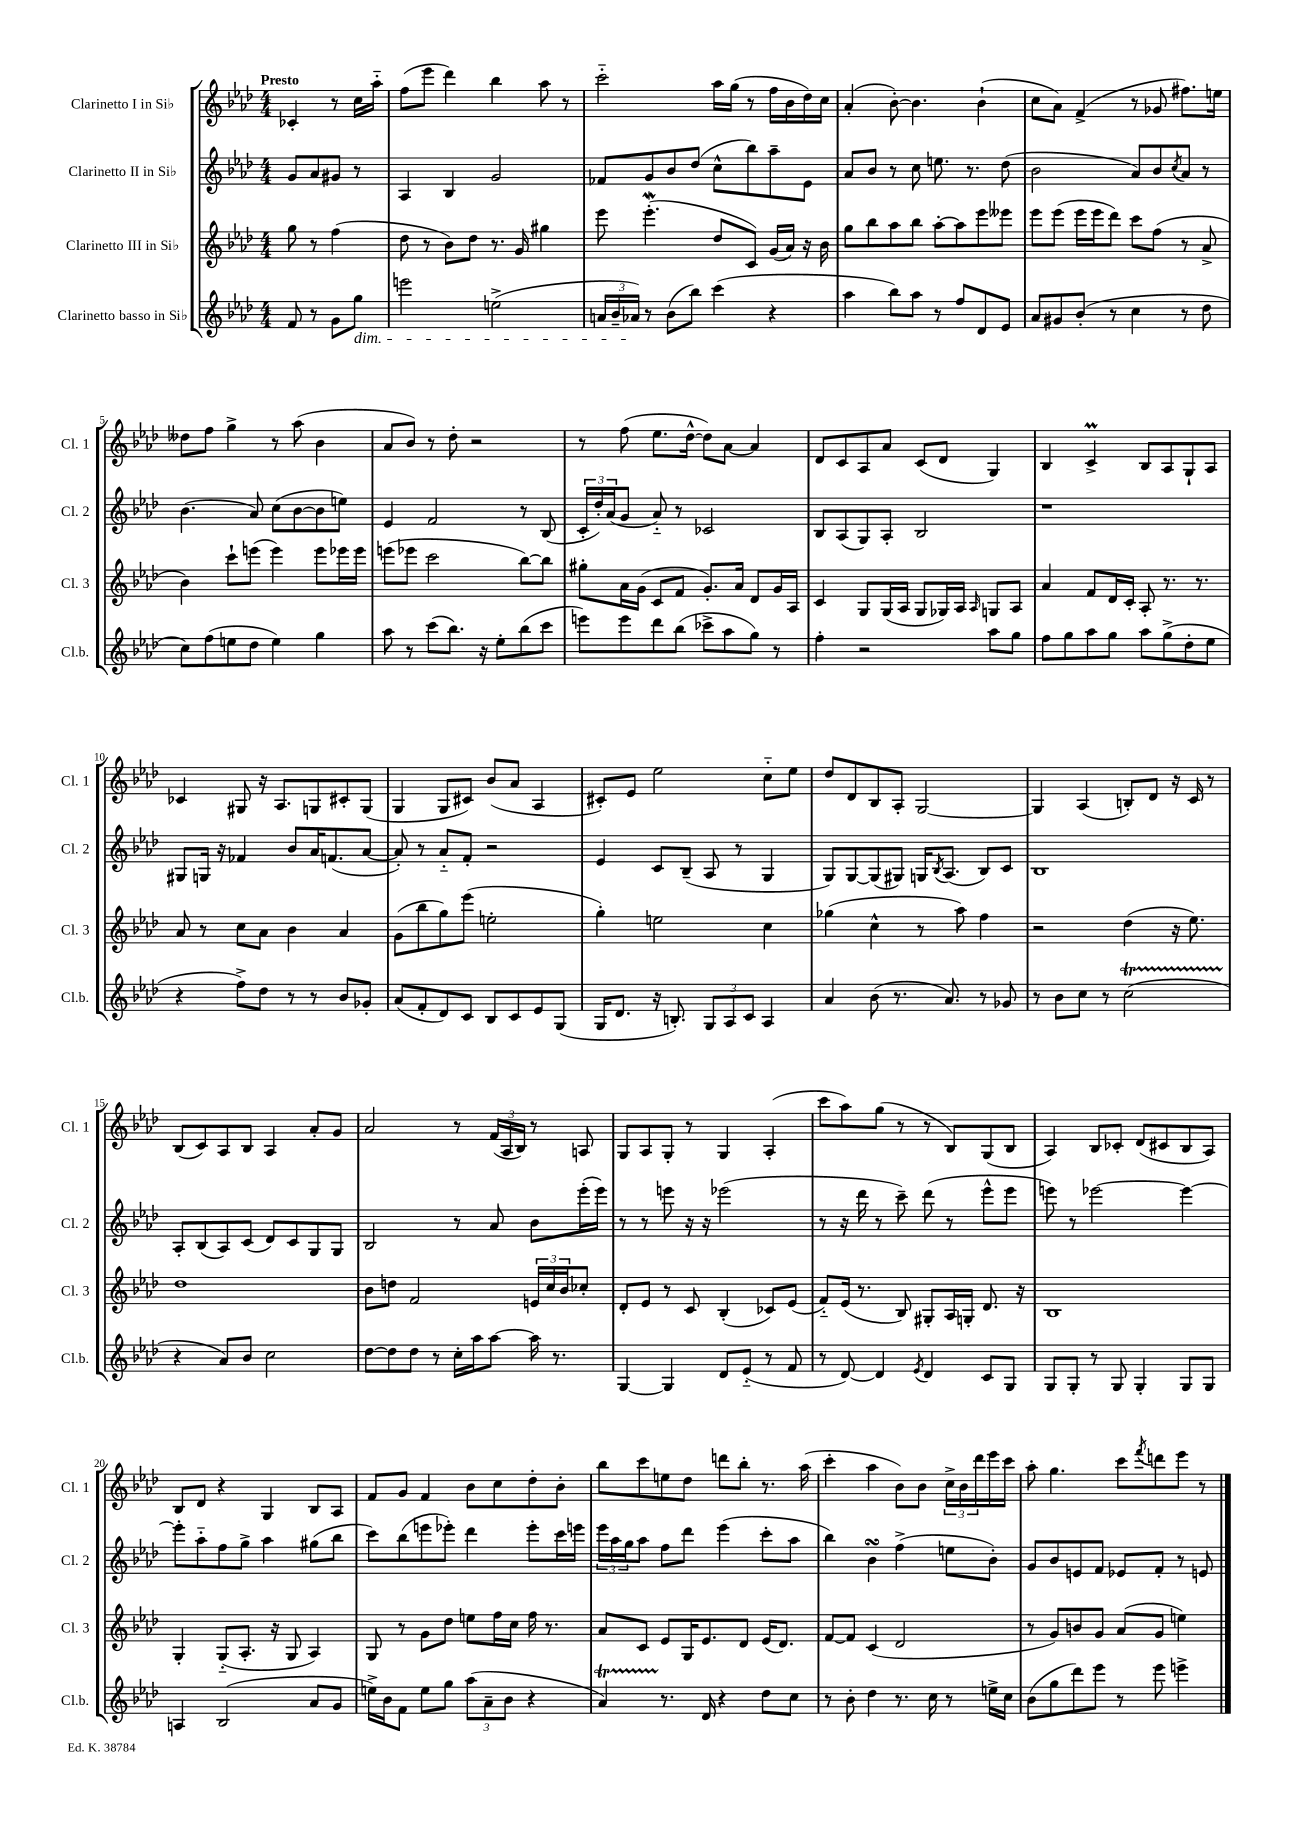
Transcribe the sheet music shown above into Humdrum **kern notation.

**kern	**kern	**kern	**kern
*staff4	*staff3	*staff2	*staff1
*clefG2	*clefG2	*clefG2	*clefG2
*k[b-e-a-d-]	*k[b-e-a-d-]	*k[b-e-a-d-]	*k[b-e-a-d-]
*M4/4	*M4/4	*M4/4	*M4/4
8f	8gg	8g	4c-'
8r	8r	8a-	.
8g	(4ff	8g#	8r
8gg	.	8r	16cc
.	.	.	16aa-'~
=	=	=	=
2eee	8dd-	4A-	(8ff
.	8r	.	8eee-
.	8b-)	4B-	4ddd-)
.	8dd-	.	.
(2ee^	8.r	2g	4bb-
.	16g	.	.
.	4gg#	.	8aa-
.	.	.	8r
=	=	=	=
24a	8eee-	8f-	2ccc'~
24b-~	.	.	.
24a-)	.	.	.
8r	(4.eee-'	8g	.
(8b-	.	8b-	.
8bb-)	.	(8dd-	.
(4ccc	8dd-	8cc^^	16aa-
.	.	.	(16gg
.	8c)	8bb-)	8r
4r	(16g	8aa-~	16ff
.	16a-)	.	16b-
.	16r	8e-	16dd-)
.	16b-	.	16cc
=	=	=	=
4aa-	8gg	8a-	(4a-'
.	8bb-	8b-	.
8bb-)	8aa-	8r	[8b-')
8aa-	8bb-	8cc	4.b-]
8r	[8aa-'	8.ee	.
8ff	8aa-]	.	.
.	.	8.r	.
8d-	8eee-	.	(4b-`
8e-	8eee--	(8dd-	.
=	=	=	=
8a-	8eee-	2b-	8cc
8g#	(8eee-	.	8a-)
(8b-'	16eee-	.	(4f^
.	16eee-	.	.
8r	8ddd-)	.	.
4cc	8ccc	8a-)	8r
.	(8ff	8b-	8g-
.	.	8qcc	.
8r	8r	8a-	8.ff#)
8dd-	8a-^	8r	.
.	.	.	16ee
=	=	=	=
8cc)	4b-)	(4.b-	8dd--
(8ff	.	.	8ff
8ee	8ccc`	.	4gg^
8dd-	(8eee	8a-)	.
4ee)	4eee)	(8cc	8r
.	.	[8b-	(8aa-
4gg	8eee	8b-]	4b-
.	16eee-	8ee)	.
.	16eee-	.	.
=	=	=	=
8aa-	(8eee	4e-	8a-
8r	8eee-	.	8b-)
(8ccc	2ccc	2f	8r
8.bb-)	.	.	8dd-'
.	.	.	2r
16r	.	.	.
8ee-'	.	.	.
(8bb-	[8bb-)	8r	.
8ccc	8bb-]	(8B-	.
=	=	=	=
8eee)	8gg#'	24c'	8r
.	.	24dd-')	.
.	.	(24a-	.
8eee	16a-	8g	(8ff
.	(16g	.	.
8ddd-	8c	8a-'~)	8.ee-
(8bb-	8f	8r	.
.	.	.	[16dd-^^
8ccc-^	8.g')	2c-	8dd-])
8aa-	.	.	[8a-
.	16a-	.	.
8gg)	8d-	.	4a-]
8r	16g	.	.
.	16A-	.	.
=	=	=	=
4ff'	4c	8B-	8d-
.	.	(8A-	8c
2r	8G	8G)	8A-
.	(16G	8A-'	8a-
.	16A-	.	.
.	8G	2B-	(8c
.	16G-)	.	8d-
.	16A-	.	.
.	16qqA-	.	.
8aa-	8G	.	4G)
8gg	8A-	.	.
=	=	=	=
8ff	4a-	1r	4B-
8gg	.	.	.
8aa-	8f	.	4c^
8gg	16d-	.	.
.	16c'	.	.
8aa-	8A-'	.	8B-
(8gg^	8.r	.	8A-
8dd-'	.	.	8G`
.	8.r	.	.
8ee-	.	.	8A-
=	=	=	=
4r	8a-	8G#	4c-
.	8r	16G	.
.	.	16r	.
8ff^)	8cc	4f-	8G#
8dd-	8a-	.	16r
.	.	.	8.A-
8r	4b-	8b-	.
8r	.	16a-	8G
.	.	(8.f	.
8b-	4a-	.	8c#'
8g-'	.	[8a-	(8G
=	=	=	=
(8a-	(8g	8a-'])	4G
8f'	8bb-	8r	.
8d-)	8gg)	8a-'~	8G
8c	(8eee-	8f'	8c#)
8B-	2ee'	2r	(8b-
8c	.	.	8a-
8e-	.	.	4A-
(8G	.	.	.
=	=	=	=
16G	4gg')	4e-	8c#')
8.d-	.	.	.
.	.	.	8e-
16r	2ee	8c	2ee-
8.B')	.	.	.
.	.	(8B-~	.
12G	.	8A-	.
12A-	.	.	.
.	.	8r	.
12c	.	.	.
4A-	4cc	4G	8cc'~
.	.	.	8ee-
=	=	=	=
4a-	(4gg-	8G)	8dd-
.	.	[8G	8d-
(8b-	4cc^^	(8G]	8B-
8.r	.	8G#)	8A-'
.	8r	16G	[2G
.	.	8qB-	.
8.a-)	.	(8.A-	.
.	8aa-)	.	.
8r	4ff	8B-)	.
8g-	.	8c	.
=	=	=	=
8r	2r	1B-	4G]
8b-	.	.	.
8cc	.	.	(4A-
8r	.	.	.
(2cc	(4dd-	.	8B')
.	.	.	8d-
.	16r	.	16r
.	8.ee-)	.	16c
.	.	.	8r
=	=	=	=
4r	1dd-	8A-'	(8B-
.	.	(8B-	8c)
8a-)	.	8A-)	8A-
8b-	.	(8c	8B-
2cc	.	8d-)	4A-
.	.	8c	.
.	.	8G	8a-'
.	.	8G	8g
=	=	=	=
[8dd-	8b-	2B-	2a-
8dd-]	8dd	.	.
8dd-	2f	.	.
8r	.	.	.
16cc'	.	8r	8r
16aa-	.	.	.
[8aa-	.	8a-	(24f
.	.	.	24A-
.	.	.	24B-)
16aa-]	24e	8b-	8r
.	24cc	.	.
8.r	.	.	.
.	24b-	.	.
.	8cc-'	(16eee-'	8A
.	.	16eee-)	.
=	=	=	=
[4G	8d-'	8r	8G
.	8e-	8r	8A-
4G]	8r	8eee	8G'
.	8c	16r	8r
.	.	16r	.
8d-	(4B-'	(2eee-	4G
(8e-'~	.	.	.
8r	8c-)	.	(4A-'
8f	(8e-	.	.
=	=	=	=
8r	8f'~)	8r	8ccc
[8d-)	(16e-	16r	8aa-)
.	8.r	16ddd-	.
4d-]	.	8r	(8gg
.	8B-)	8ccc~)	8r
8qe-	.	.	.
4d-	8G#'	(8ddd-	8r
.	16A-	8r	8B-)
.	16G'	.	.
8c	8.d-	8eee-^^	(8G
8G	.	8eee-	8B-
.	16r	.	.
=	=	=	=
8G	1B-	8eee)	4A-)
8G'	.	8r	.
8r	.	[2eee-	8B-
8G	.	.	8c-'
4G'	.	.	(8d-
.	.	.	8c#
8G	.	4eee-_	8B-
8G	.	.	8A-)
=	=	=	=
4A	4G'	8eee-']	8B-
.	.	8aa-'~	8d-
(2B-	(8G'~	8ff	4r
.	8.A-'	8gg^	.
.	.	4aa-	4G
.	16r	.	.
.	8G	.	.
8a-	4A-)	(8gg#	8B-
8g	.	8bb-	8A-
=	=	=	=
16ee^)	8G	8ccc)	8f
16b-	.	.	.
8f	8r	(8bb-	8g
8ee	8g	8eee	4f
8gg	8dd-	8eee-')	.
(12aa-	8ee	4ddd-	8b-
12a-~	.	.	.
.	16ff	.	8cc
12b-	.	.	.
.	16cc	.	.
4r	16ff	8eee-'	8dd-'
.	8.r	.	.
.	.	16ccc	8b-'
.	.	16eee	.
=	=	=	=
4a-)	8a-	24eee-	8bb-
.	.	24aa-	.
.	.	24gg	.
.	8c	8aa-	8ccc
8.r	8e-	8ff	8ee
.	16G	8ddd-	8dd-
16d-	8.e-	.	.
4r	.	(4eee-	8ddd
.	8d-	.	8bb-'
8dd-	(16e-	8ccc'	8.r
.	8.d-)	.	.
8cc	.	8aa-	.
.	.	.	(16aa-
=	=	=	=
8r	[8f	4bb-)	4ccc'
8b-'	8f]	.	.
4dd-	(4c	4b-	4aa-
8.r	2d-	(4ff^	8b-)
.	.	.	8b-
16cc	.	.	.
8r	.	8ee	24cc^
.	.	.	24b-
.	.	.	24ddd-
16ee^	.	8b-')	16eee-
16cc	.	.	16ccc
=	=	=	=
(8b-	8r	8g	8aa-'
8gg	8g)	8b-	4.gg
8ddd-)	8b	8e	.
8eee-	8g	8f	.
8r	(8a-	8e-	8ccc
.	.	.	8qfff
8eee-	8g	8f'	8ddd
4eee^	4ee)	8r	8eee-
.	.	8e	8r
==	==	==	==
*-	*-	*-	*-
